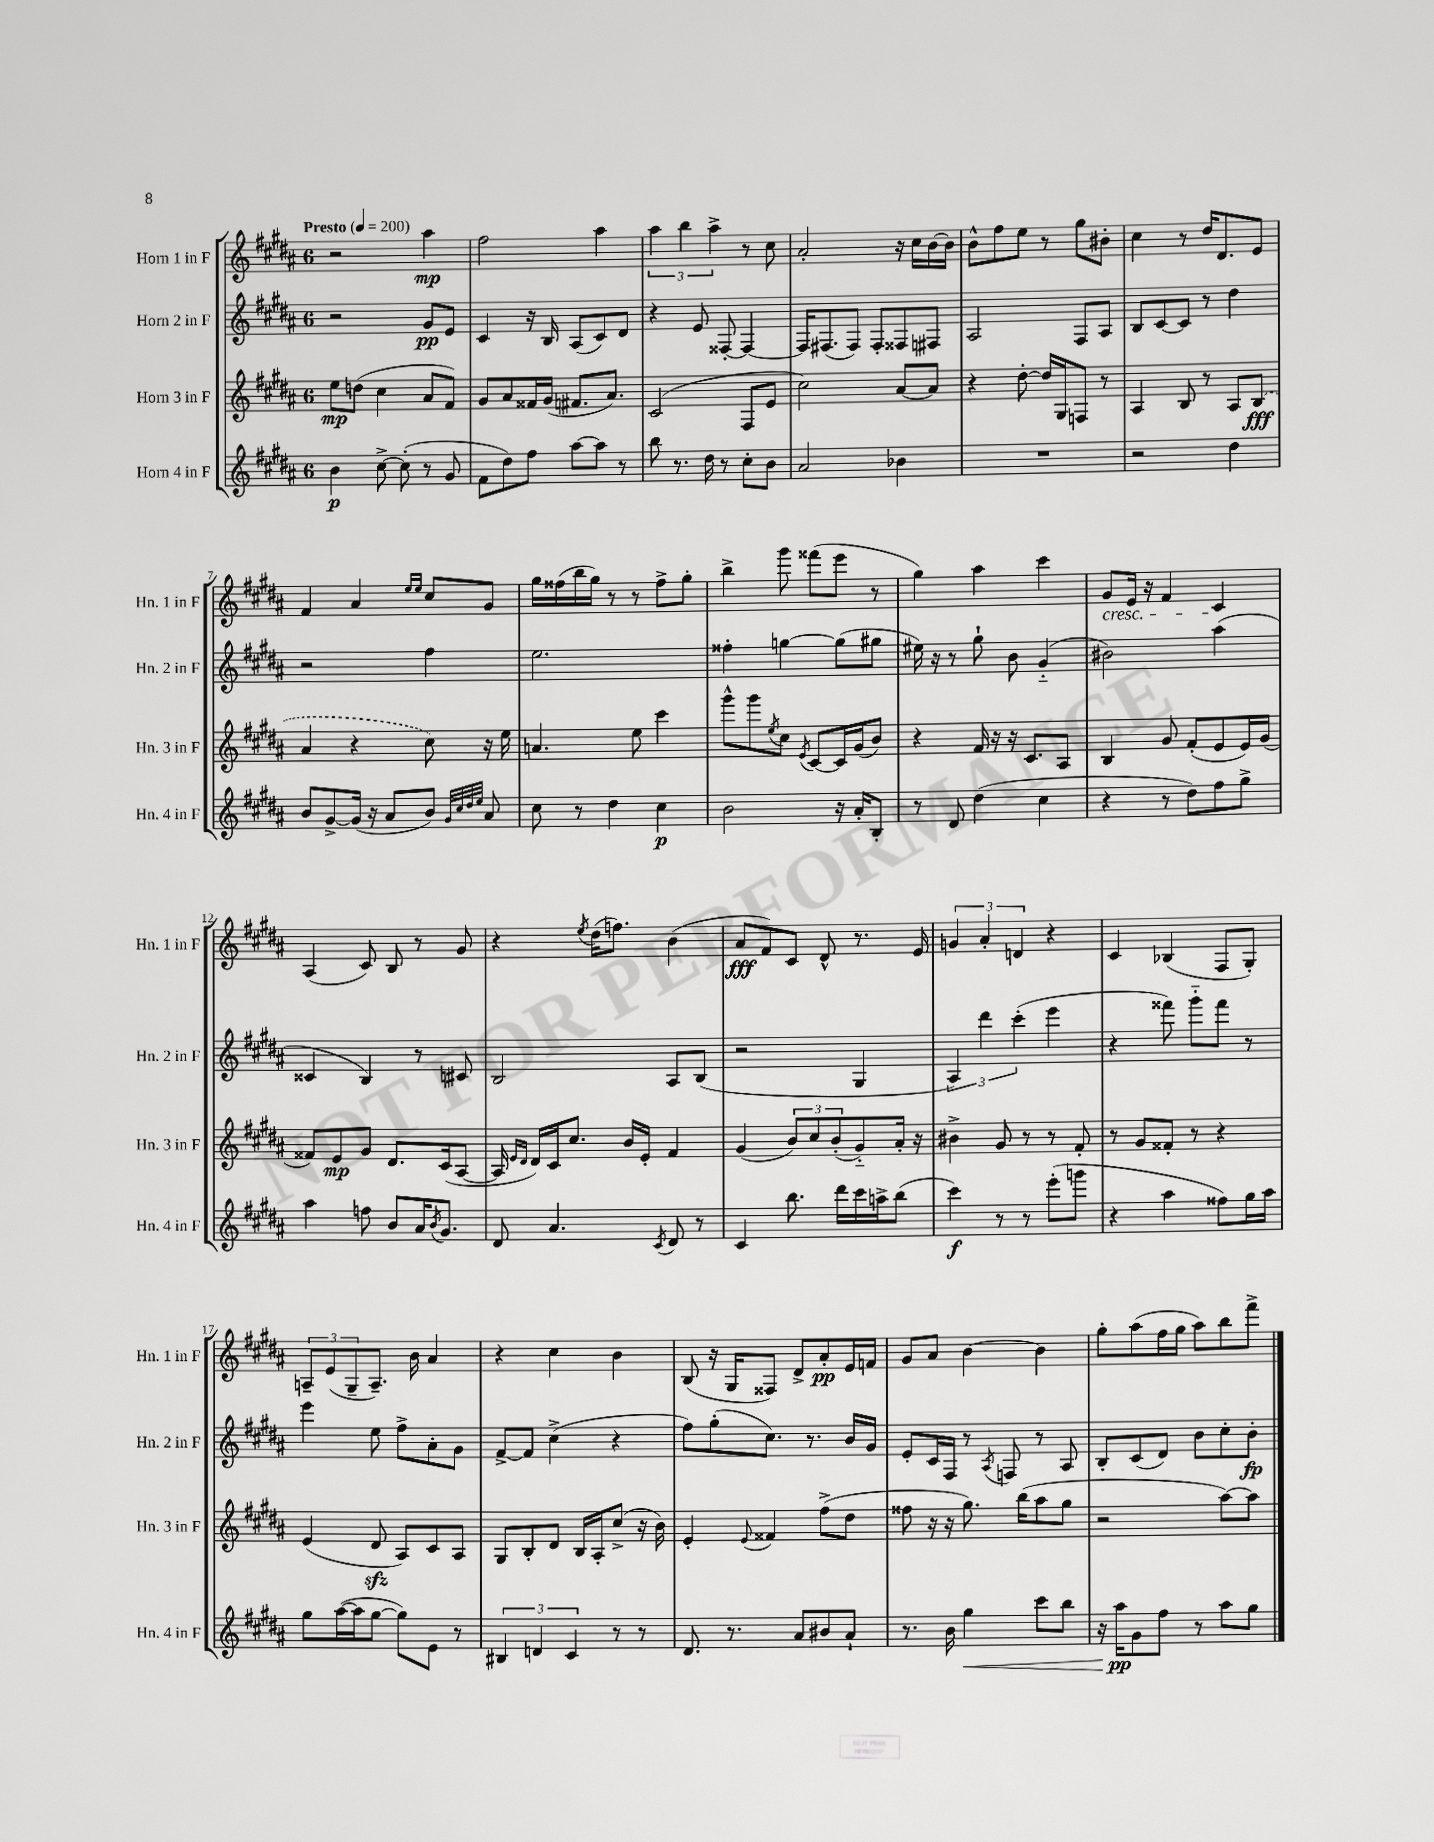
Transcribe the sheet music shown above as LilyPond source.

<<
\new StaffGroup <<
\new Staff = "s0" \with { instrumentName = "Horn 1 in F" shortInstrumentName = "Hn. 1 in F" } {
    \clef treble \key b \major \once \override Staff.TimeSignature.style = #'single-digit \time 6/8 \tempo "Presto" 4 = 200
    r2 ais''4\mp |
    fis''2 ais''4 |
    \tuplet 3/2 { ais''4 b''4 ais''4-> } r8 cis''8 |
    ais'2-. r16 cis''16 b'16~ b'16 |
    b'8-^ fis''8 e''8 r8 gis''8 bis'8-. |
    cis''4 r8 dis''16 dis'8. e'8 |
    fis'4 ais'4 \grace { e''16 e''16 } cis''8 gis'8 |
    gis''16 fisis''16( b''16 gis''16) r8 r8 fisis''8-> gis''8-. |
    b''4-> gis'''8 fisis'''8( e'''8 r8 |
    gis''4) ais''4 cis'''4 |
    gis'8\cresc e'16 r16 fis'4 cis'4\! |
    ais4( cis'8) b8 r8 gis'8 |
    r4 \acciaccatura { e''8 } dis''16( f''8.) b'4( |
    ais'8\fff fis'8) cis'8 dis'8-^ r8. e'16 |
    \tuplet 3/2 { g'4 ais'4-. d'4 } r4 |
    cis'4 bes4( fis8 gis8-.) |
    \tuplet 3/2 { a8-- e'8( gis8-- } a8.--) b'16 ais'4 |
    r4 cis''4 b'4 |
    b8( r16 gis16 fisis8) dis'8-> ais'8-.\pp e'16 f'16 |
    gis'8 ais'8 b'4~ b'4 |
    gis''8-. ais''8( fis''16 gis''16 ais''8) b''8 fis'''8-> \bar "|." |
}
\new Staff = "s1" \with { instrumentName = "Horn 2 in F" shortInstrumentName = "Hn. 2 in F" } {
    \clef treble \key b \major \once \override Staff.TimeSignature.style = #'single-digit \time 6/8
    r2 gis'8\pp e'8 |
    cis'4 r16 b16 ais8( cis'8) dis'8 |
    r4 e'8 fisis8~-. fisis4~ |
    fisis16 fis8.( fis8) fis8-. fisis8 fis8 |
    ais2 fis8 ais8 |
    b8 cis'8~ cis'8 r8 dis''4 |
    r2 fis''4 |
    e''2. |
    fisis''4-. g''4~ g''8( gis''8 |
    eis''16) r16 r8 gis''8-! b'8 gis'4-_( |
    bis'2) ais''4( |
    cisis'4 b4) r8 cis'8 |
    b2 ais8 b8( |
    r2 gis4 |
    \tuplet 3/2 { ais4) dis'''4 cis'''4-.( } e'''4 |
    r4 fisis'''8) gis'''8-_ fisis'''8 r8 |
    e'''4 e''8 fis''8-> ais'8-. gis'8 |
    fis'8~-> fis'8 cis''4->( r4 |
    fis''8) gis''8-.( cis''8.) r8. b'16 gis'16 |
    e'8-. cis'16 fis16 r8 \acciaccatura { ais8 } f8 r8 ais8 |
    b8-. cis'8( dis'8) b'8 cis''8-. b'8-.\fp \bar "|." |
}
\new Staff = "s2" \with { instrumentName = "Horn 3 in F" shortInstrumentName = "Hn. 3 in F" } {
    \clef treble \key b \major \once \override Staff.TimeSignature.style = #'single-digit \time 6/8
    e''8\mp d''8( cis''4 ais'8 fis'8) |
    gis'8 ais'8 fisis'16 gis'16( fis'8. ais'8.) |
    cis'2( fis8 e'8 |
    cis''2) ais'8~ ais'8 |
    r4 dis''8~-. dis''16 gis16 f8 r8 |
    ais4 b8 r8 ais8 \once \slurDashed b8\fff( |
    ais'4 r4 cis''8) r16 e''16 |
    a'4. e''8 cis'''4 |
    gis'''8-^ gis'''8 \acciaccatura { e''8 } cis''8 \acciaccatura { e'8 } cis'8~ cis'16 gis'16( b'8) |
    r4 fis'16 r16 r16 cis'8. ais8 |
    b4 gis'8 fis'8-.( e'8 e'16) gis'16( |
    fisis'8) e'8\mp gis'8 dis'8. cis'16( ais8~ |
    ais16 \grace { e'16 dis'16 } dis'16) cis'16 cis''8. b'16 e'16-. fis'4 |
    gis'4( \tuplet 3/2 { b'8) cis''8 b'8-.( } gis'8-_) ais'16-. r16 |
    bis'4-> gis'8 r8 r8 fis'8-. |
    r8 gis'8 fisis'8-. r8 r4 |
    e'4( dis'8\sfz ais8) cis'8 ais8 |
    gis8 b8-. dis'8 b16 ais16-. cis''8->( r16 b'16) |
    e'4-. \appoggiatura { e'8 } fisis'4 fis''8->( dis''8 |
    fisis''8 r16 r16 gis''8.) b''16( ais''8 gis''8 |
    r2 ais''8~) ais''8 \bar "|." |
}
\new Staff = "s3" \with { instrumentName = "Horn 4 in F" shortInstrumentName = "Hn. 4 in F" } {
    \clef treble \key b \major \once \override Staff.TimeSignature.style = #'single-digit \time 6/8
    b'4\p cis''8~-> cis''8-.( r8 gis'8 |
    fis'8 dis''8) fis''8 ais''8~ ais''8 r8 |
    b''8 r8. dis''16 r8 cis''8-. b'8 |
    ais'2 bes'4 |
    R2. |
    r2 dis''4 |
    b'8 gis'8~-> gis'16( r16 ais'8 b'8) \grace { gis'32 cis''32 dis''32 e''32 } ais'8 |
    cis''8 r8 dis''4 cis''4\p |
    b'2 r16 ais'16-. b8-. |
    r8 dis'8 dis''4( cis''4 |
    r4 r8 dis''8) fis''8 gis''8-> |
    ais''4 f''8 b'8 ais'16 \acciaccatura { b'8 } gis'8. |
    dis'8 ais'4. \acciaccatura { cis'8 } dis'8 r8 |
    cis'4 b''8. dis'''16 cis'''16 a''16-> b''8( |
    cis'''4\f) r8 r8 e'''8-.( g'''8 |
    r4 ais''4 fisis''8) gis''16 ais''16 |
    gis''8 ais''16~( ais''16 gis''8~ gis''8) e'8 r8 |
    \tuplet 3/2 { bis4 d'4 cis'4 } r8 r8 |
    dis'8. r8. ais'8 bis'8 ais'8-! |
    r8. b'16 gis''4\< cis'''8 b''8 |
    r16 ais''16\pp\! gis'8 fis''8 r8 ais''8 gis''8 \bar "|." |
}
>>
>>
